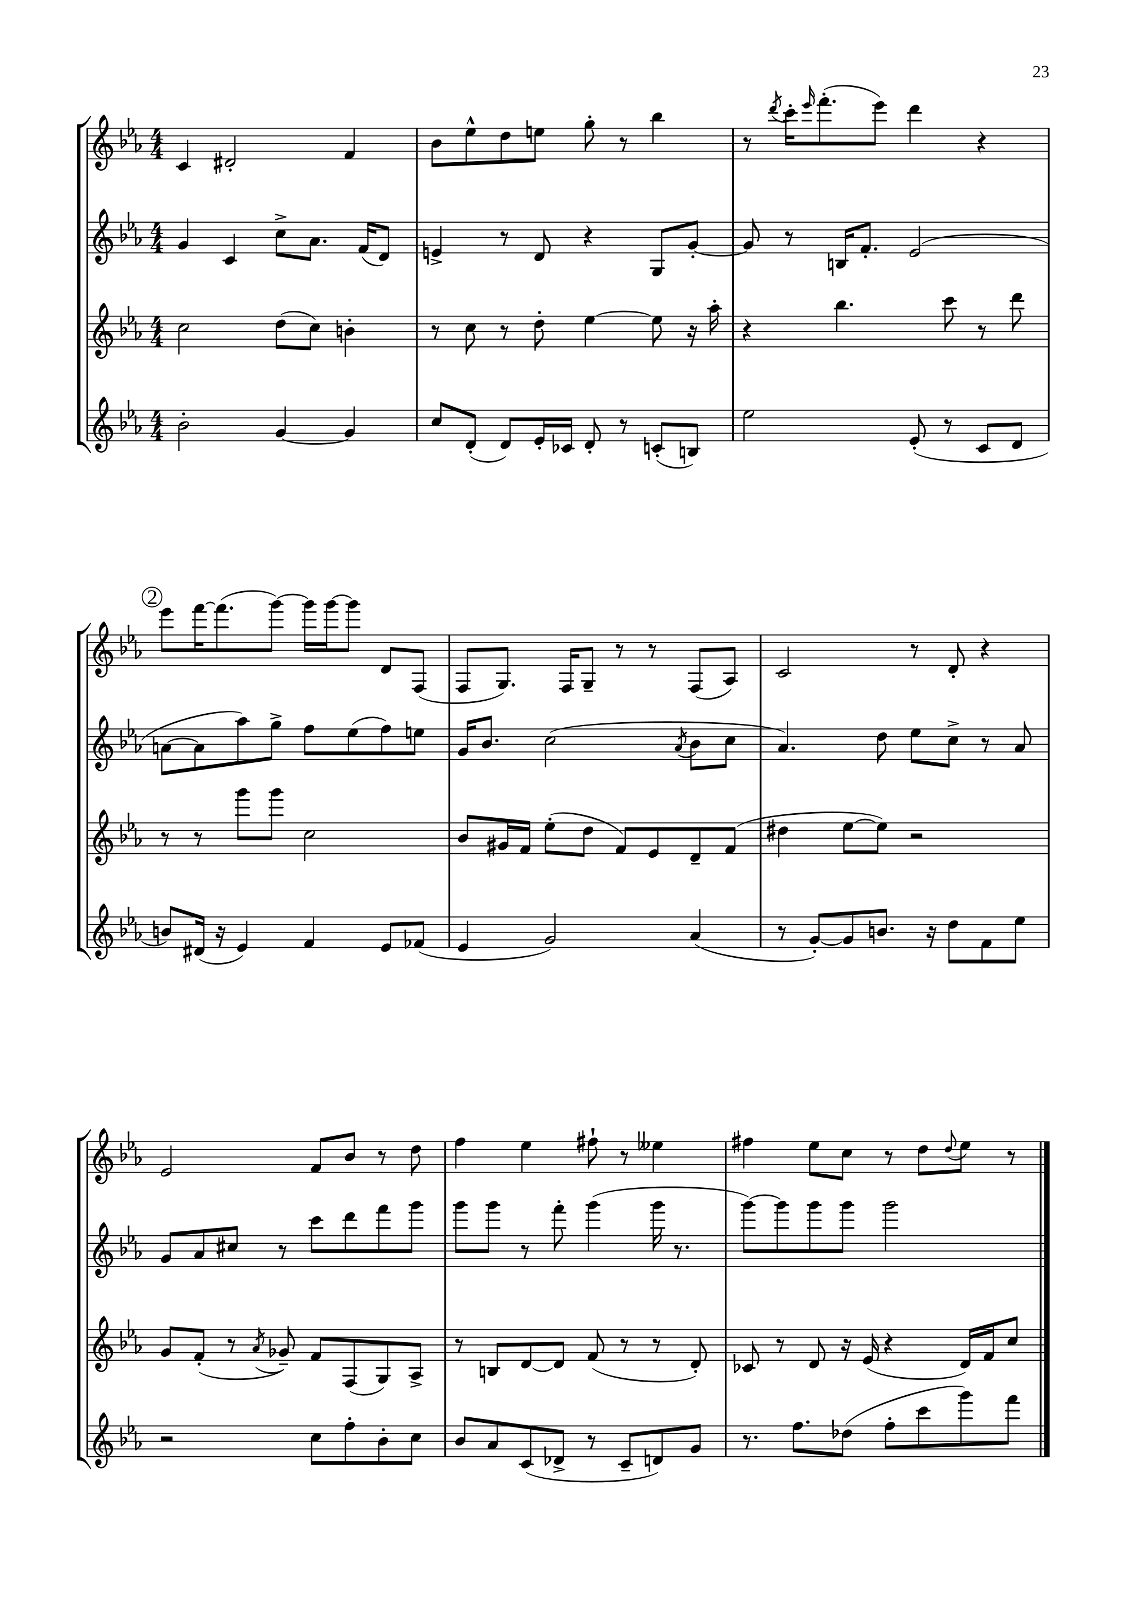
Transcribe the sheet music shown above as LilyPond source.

<<
\new StaffGroup <<
\new Staff = "s0" {
    \clef treble \key ees \major \numericTimeSignature \time 4/4
    c'4 dis'2-. f'4 |
    bes'8 ees''8-^ d''8 e''8 g''8-. r8 bes''4 |
    r8 \acciaccatura { d'''8 } c'''16-. \grace { ees'''16 } f'''8.-.( ees'''8) d'''4 r4 |
    \mark \markup { \circle "2" } ees'''8 f'''16~ f'''8.( g'''8~) g'''16 g'''16~ g'''8 d'8 f8( |
    f8 g8.) f16 g8-- r8 r8 f8( aes8) |
    c'2 r8 d'8-. r4 |
    ees'2 f'8 bes'8 r8 d''8 |
    f''4 ees''4 fis''8-! r8 eeses''4 |
    fis''4 ees''8 c''8 r8 d''8 \appoggiatura { d''8 } ees''8 r8 \bar "|." |
}
\new Staff = "s1" {
    \clef treble \key ees \major \numericTimeSignature \time 4/4
    g'4 c'4 c''8-> aes'8. f'16( d'8) |
    e'4-> r8 d'8 r4 g8 g'8~-. |
    g'8 r8 b16 f'8.-. ees'2( |
    \mark \markup { \circle "2" } a'8~ a'8 aes''8) g''8-> f''8 ees''8( f''8) e''8 |
    g'16 bes'8. c''2( \acciaccatura { aes'8 } bes'8 c''8 |
    aes'4.) d''8 ees''8 c''8-> r8 aes'8 |
    g'8 aes'8 cis''8 r8 c'''8 d'''8 f'''8 g'''8 |
    g'''8 g'''8 r8 f'''8-. g'''4( g'''16 r8. |
    g'''8~) g'''8 g'''8 g'''8 g'''2 \bar "|." |
}
\new Staff = "s2" {
    \clef treble \key ees \major \numericTimeSignature \time 4/4
    c''2 d''8( c''8) b'4-. |
    r8 c''8 r8 d''8-. ees''4~ ees''8 r16 aes''16-. |
    r4 bes''4. c'''8 r8 d'''8 |
    \mark \markup { \circle "2" } r8 r8 g'''8 g'''8 c''2 |
    bes'8 gis'16 f'16 ees''8-.( d''8 f'8) ees'8 d'8-- f'8( |
    dis''4 ees''8~ ees''8) r2 |
    g'8 f'8-.( r8 \acciaccatura { aes'8 } ges'8--) f'8 f8( g8) aes8-> |
    r8 b8 d'8~ d'8 f'8( r8 r8 d'8-.) |
    ces'8 r8 d'8 r16 ees'16( r4 d'16) f'16 c''8 \bar "|." |
}
\new Staff = "s3" {
    \clef treble \key ees \major \numericTimeSignature \time 4/4
    bes'2-. g'4~ g'4 |
    c''8 d'8-.( d'8) ees'16-. ces'16 d'8-. r8 c'8-.( b8) |
    ees''2 ees'8-.( r8 c'8 d'8 |
    \mark \markup { \circle "2" } b'8) dis'16( r16 ees'4) f'4 ees'8 fes'8( |
    ees'4 g'2) aes'4( |
    r8 g'8~-.) g'8 b'8. r16 d''8 f'8 ees''8 |
    r2 c''8 f''8-. bes'8-. c''8 |
    bes'8 aes'8 c'8( des'8-> r8 c'8-- d'8) g'8 |
    r8. f''8. des''8( f''8-. c'''8 g'''8) f'''8 \bar "|." |
}
>>
>>
\layout { \context { \Score \remove "Bar_number_engraver" } }
